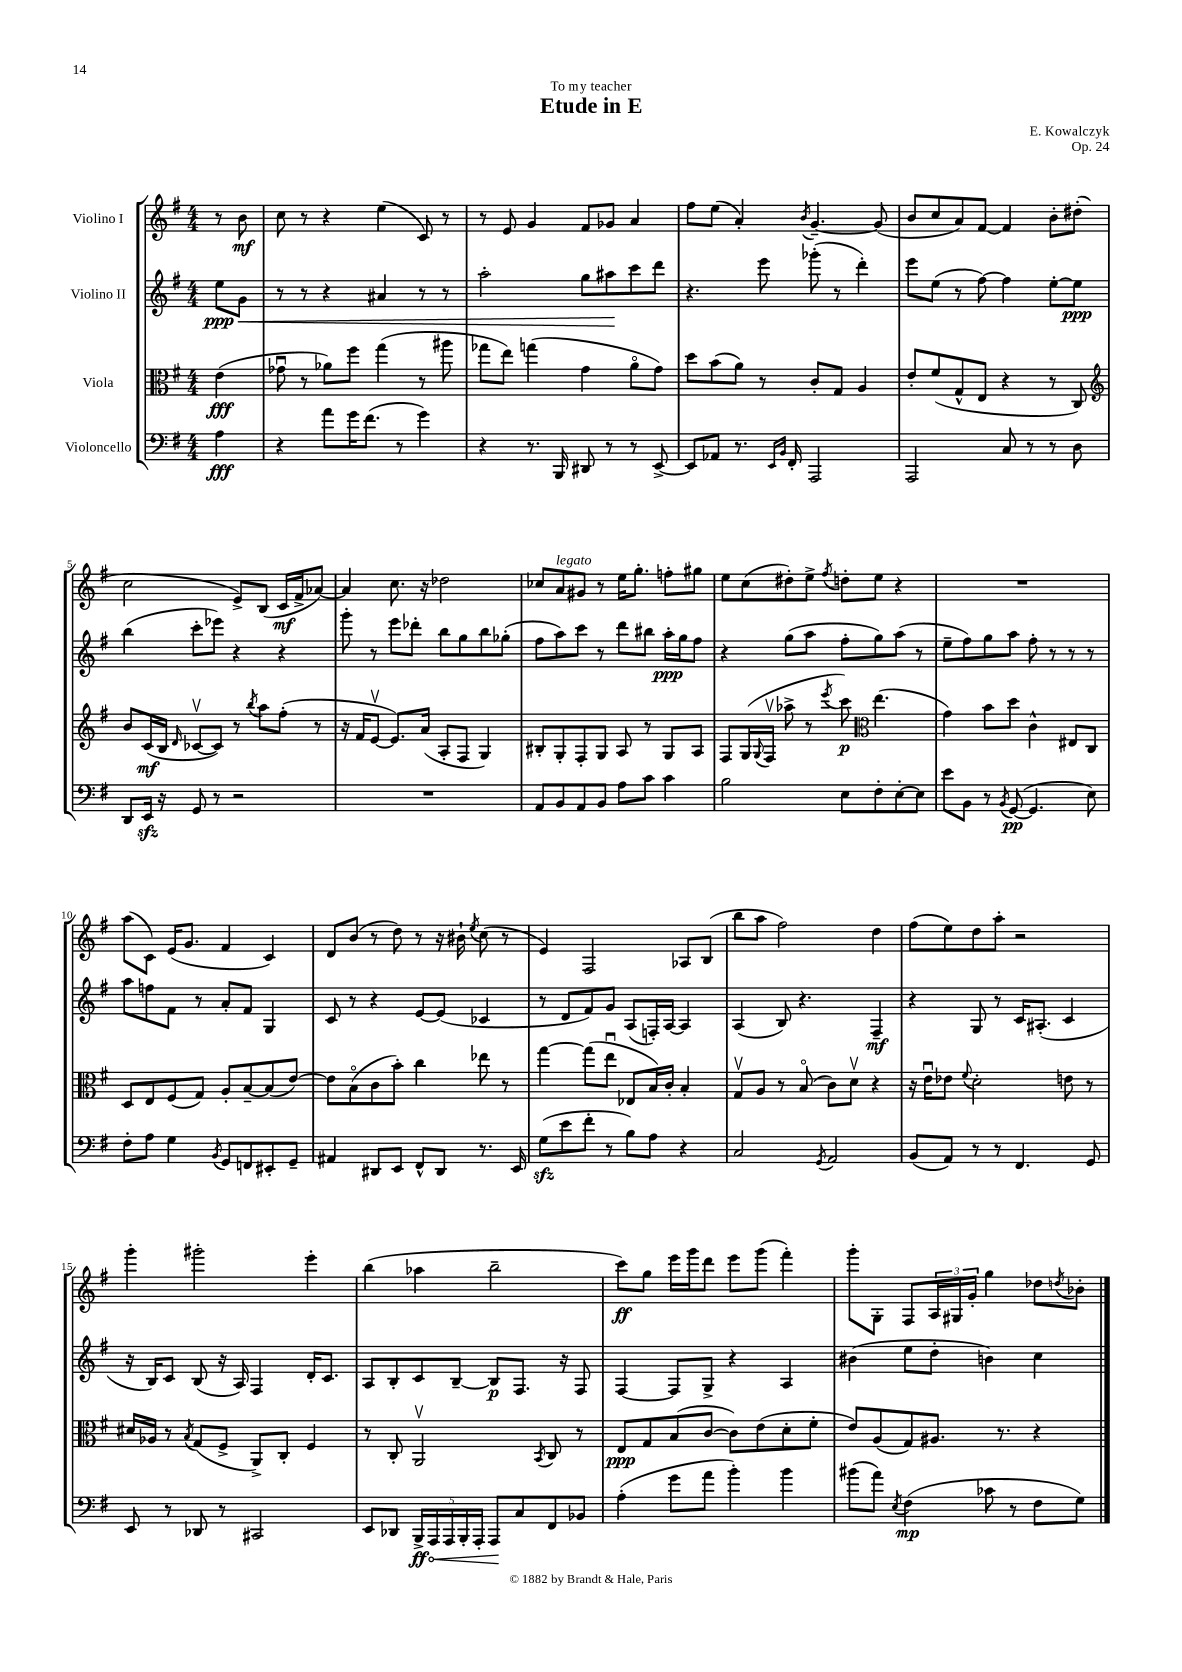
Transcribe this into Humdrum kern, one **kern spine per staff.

**kern	**kern	**kern	**kern
*staff4	*staff3	*staff2	*staff1
*clefF4	*clefC3	*clefG2	*clefG2
*k[f#]	*k[f#]	*k[f#]	*k[f#]
*M4/4	*M4/4	*M4/4	*M4/4
4A	(4e	8ee	8r
.	.	8g	8b
=	=	=	=
4r	8g-u	8r	8cc
.	8r	8r	8r
8a	8a-)	4r	4r
16g	8ff#	.	.
(8.f#	.	.	.
.	(4gg	4a#	(4ee
8r	.	.	.
4g)	8r	8r	8c)
.	8aa#	8r	8r
=	=	=	=
4r	8gg-	2aa'	8r
.	8ee)	.	8e
8.r	(4gg	.	4g
16BBB	.	.	.
8DD#	4g	8gg	8f#
8r	.	8aa#	8g-
8r	8ao	8ccc	4a
[8EE^	8g)	8ddd	.
=	=	=	=
8EE]	8dd	4.r	8ff#
8AA-	(8b	.	(8ee
8.r	8a)	.	4a')
.	8r	8eee	.
16qqEE	.	.	.
16qqBB	.	.	.
16FF#'	.	.	.
.	.	.	8qb
2AAA	8c'	(8ggg-'	[4.g~
.	8G	8r	.
.	4A	4ddd')	.
.	.	.	(8g]
=	=	=	=
2AAA	8e'	8eee	8b
.	(8f#	(8ee	8cc
.	8G^^	8r	8a)
.	8E	[8ff#)	[8f#
8C	4r	4ff#]	4f#]
8r	.	.	.
8r	8r	[8ee'	8b'
8D	8C)	8ee]	(8dd#'
=	=	=	=
*	*clefG2	*	*
8DD	8b	(4bb	2cc
16EE	(16c	.	.
16r	16B	.	.
.	16qqd	.	.
8GG	[8c-v	8ccc'	.
8r	8c-])	8eee-)	.
2r	8r	4r	8e^)
.	8qbb	.	.
.	8aa	.	(8B
.	(8ff#'	4r	16c
.	.	.	16f#^
.	8r	.	[8a-)
=	=	=	=
1r	16r	8ggg'	4a-]
.	16f#	.	.
.	[8ev	8r	.
.	8.e])	8eee	8.cc
.	.	8ddd-'	.
.	(16a	.	16r
.	8A'	8bb	2dd-
.	8F#	8gg	.
.	4G)	8bb	.
.	.	(8gg-'	.
=	=	=	=
8AA	8B#'	8ff#	8cc-
8BB	8G'	8aa)	8a
8AA	8F#'	8ccc	8g#
8BB	8G	8r	8r
8A	8A	8ddd	16ee
.	.	.	8.gg'
8c	8r	8bb#	.
4c	8G	16aa'	8ff'
.	.	16gg	.
.	8A	8ff#	8gg#
=	=	=	=
2B	8F#	4r	8ee
.	(16G	.	(8cc
.	8qqG	.	.
.	16F#v	.	.
.	8aa-^	(8gg	8dd#')
.	8r	8aa	8ee^
.	8qeee	.	8qff#
8E	8ccc)	8ff#'	8dd'
*	*clefC3	*	*
8F#'	(4.ee	8gg)	8ee
[8E'	.	(8aa	4r
8E]	.	8r	.
=	=	=	=
8e	4g)	8ee~	1r
8BB	.	8ff#)	.
8r	8b	8gg	.
8qBB	.	.	.
([8GG	8dd	8aa	.
4.GG]	4c^^	8ff#'	.
.	.	8r	.
.	8E#	8r	.
8E)	8C	8r	.
=	=	=	=
8F#'	8D	8aa	(8aa
8A	8E	8ff	8c)
4G	(8F#	8f#	(16e
.	.	.	8.g
.	8G)	8r	.
8qBB	.	.	.
8GG	8A'	8a'	4f#
8FF	[8B~	8f#	.
8EE#'	(8B]	4G	4c)
8GG~	[8e)	.	.
=	=	=	=
4AA#	8e]	8c	8d
.	(8Bo	8r	(8b
8DD#	8c	4r	8r
8EE	8b')	.	8dd)
8FF#^^	4cc	[8e	8r
8DD#	.	(8e]	16r
.	.	.	16b#`
.	.	.	8qee
8.r	8ee-	4c-	(8cc
.	8r	.	8r
16EE	.	.	.
=	=	=	=
(8G	[4gg	8r	4e)
8e	.	8d	.
8f#'	(8gg]	8f#)	2F#
8r	8eeu	8g	.
8B)	8E-	(8A	.
8A	16B)	16F')	.
.	16c'	[16A	.
4r	4B'	4A]	8A-
.	.	.	(8B
=	=	=	=
2C	8Gv	(4A	8bb
.	8A	.	8aa
.	8r	8B)	2ff#)
.	(8Bo	4.r	.
8qGG	.	.	.
2AA	8c)	.	.
.	8dv	.	.
.	4r	4F#~	4dd
=	=	=	=
(8BB	16r	4r	(8ff#
.	16eu	.	.
8AA)	8e-	.	8ee)
.	8qqf#	.	.
8r	2d'	8G	8dd
8r	.	8r	8aa'
4.FF#	.	16c	2r
.	.	(8.A#'	.
.	8e	4c	.
8GG	8r	.	.
=	=	=	=
8EE	16d#	16r	4ggg'
.	16A-	16B)	.
8r	8r	8c	.
.	8qB	.	.
8DD-	(8G	(8B	2ggg#'
8r	8F#^	16r	.
.	.	16A)	.
2CC#	8AA^)	4F#	.
.	8C'	.	.
.	4F#	16d'	4eee'
.	.	8.c	.
=	=	=	=
8EE	8r	8A	(4bb
8DD-	8C'	8B'	.
20BBB^	2AAv	8c	4aa-
20AAA	.	.	.
20AAA	.	.	.
.	.	[8B~	.
20BBB'	.	.	.
20AAA'	.	.	.
8AAA	.	8B]	2bb~
8C	.	8.F#	.
.	8qBB	.	.
8FF#	8C	.	.
.	.	16r	.
8BB-	8r	8F#	.
=	=	=	=
(4A'	8E	[4F#	8ccc)
.	8G	.	8gg
8g	(8B	8F#]	16eee
.	.	.	16ggg
8a	[8c	8G^	8ddd
4b')	8c])	4r	8eee
.	(8e	.	(8ggg
4b	8d'	4A	4fff#')
.	8f#'	.	.
=	=	=	=
(8b#	8e)	(4b#	8ggg'
8a)	(8A	.	8G'
8qE	.	.	.
(4F#	8G)	8ee	8F#
.	8.A#	8dd'	24A
.	.	.	24G#
.	.	.	24g'
8c-	.	4b)	4gg
.	8.r	.	.
8r	.	.	.
8F#	4r	4cc	8dd-
.	.	.	8qdd
8G)	.	.	8b-'
==	==	==	==
*-	*-	*-	*-
